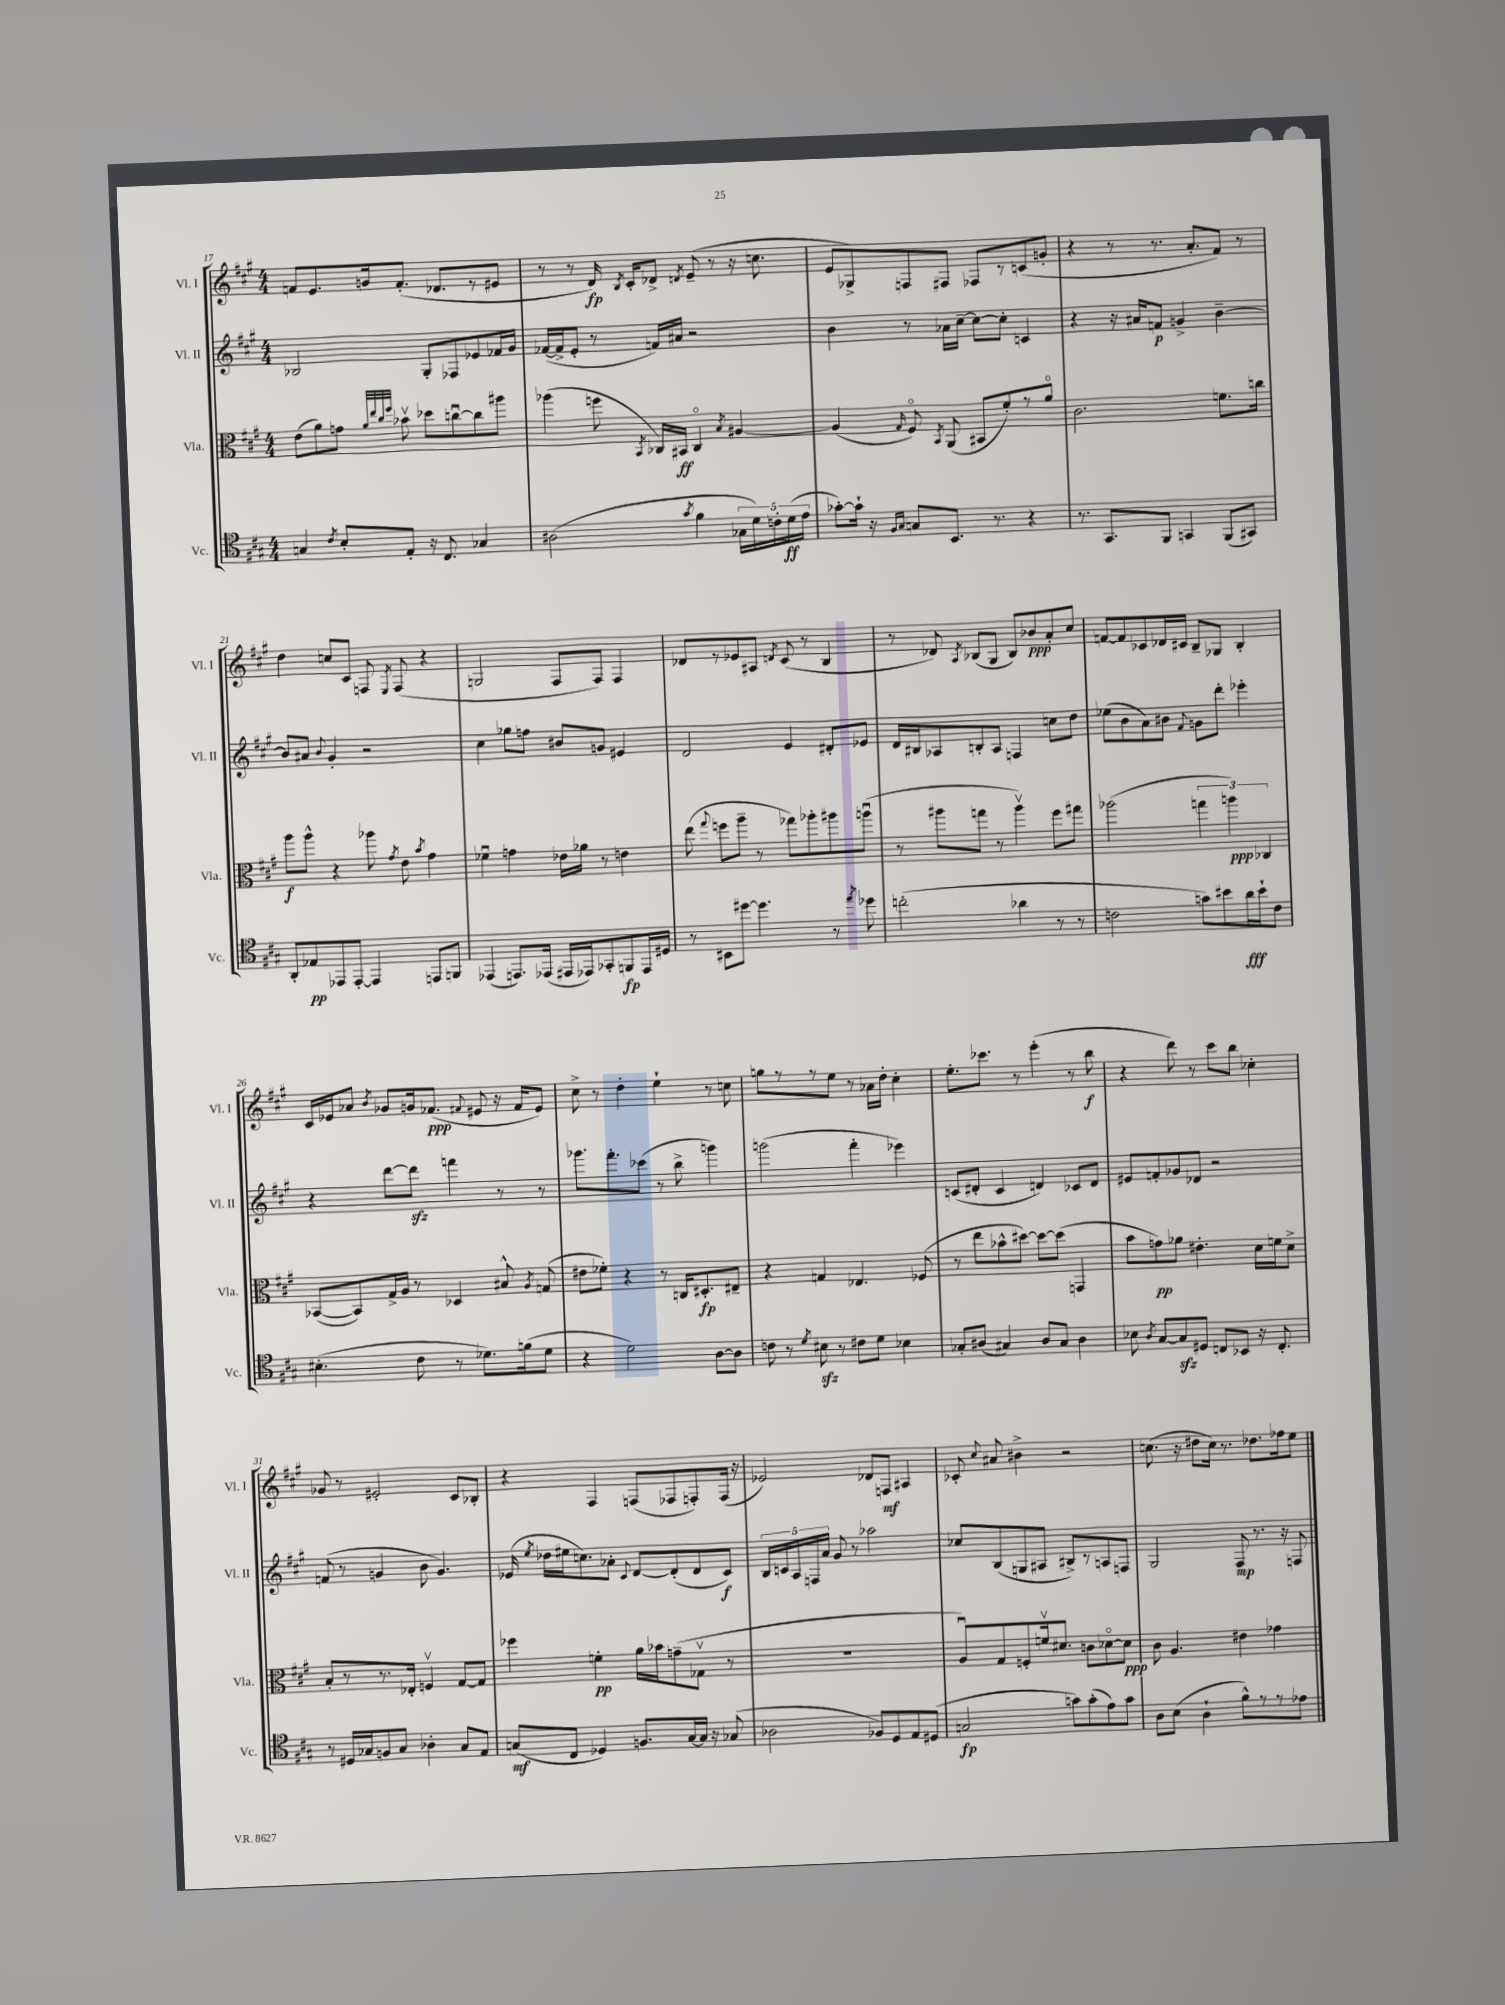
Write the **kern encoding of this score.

**kern	**kern	**kern	**kern
*staff4	*staff3	*staff2	*staff1
*clefC4	*clefC3	*clefG2	*clefG2
*k[f#c#g#]	*k[f#c#g#]	*k[f#c#g#]	*k[f#c#g#]
*M4/4	*M4/4	*M4/4	*M4/4
4G	(8e	2B-	8f
.	8a)	.	8.e
8qc#	.	.	.
8B'	8g	.	.
.	.	.	16g
.	32qqa	.	.
.	32qqee	.	.
.	32qqcc#	.	.
.	32qqff#	.	.
8E'	8b-v	.	(8.f'
16r	8dd-	8G#'	.
8.C#	.	.	8.d-
.	[8ccu	8F-	.
4G-	8cc]	8e-	8r
.	8aa#	16f-	8e#
.	.	16g#	.
=	=	=	=
(2A#	(4aa-	([16f-	8r
.	.	16f-^]	.
.	.	8e'	8r
.	8ff	8r	16d)
.	.	.	8qB
.	.	.	16c#'
.	8qBB	.	.
.	16C-)	16f)	8d-^
.	16BB#	16a#	.
8qg#	.	.	8qd
4f#	4C-o	2r	(8e~
.	.	.	8r
.	8qB	.	.
20G-	[4A#	.	16r
20d)	.	.	.
.	.	.	8.cc
20c'	.	.	.
(20d	.	.	.
20e	.	.	.
=	=	=	=
[8g-')	(4A#]	4b	8e
16g-`]	.	.	8G-^)
16r	.	.	.
16qqF#	.	.	.
16qqG#	16qqG#	.	.
8G	8F#o)	8r	8F
.	8qBB	.	.
8.BB	(8AA	16a-	8F#
.	.	[16cc#~	.
.	8BB#	8cc#_	8F-
8.r	.	.	.
.	8f#')	8cc#']	8r
4r	8r	4c	(8c
.	8ao	.	8g'
=	=	=	=
8.r	2.c#	4r	4r
8.GG#	.	.	.
.	.	16r	8r
.	.	16a#	.
8FF#	.	8f	8.r
4GG	.	4g^	.
.	.	.	8.a'
(8FF#	8.f	[4b~	8f#)
8GG#)	.	.	8r
.	16cc	.	.
=	=	=	=
8AA'	8aa	8b]	4dd
8E-	8aa^^	8a#	.
.	.	8qqb	.
8EE-	4r	4g#'	8cc
[8EE-'	.	.	8c#
4EE-]	8aa-	2r	8F
.	8qg#	.	8qE
.	8e	.	(8F
.	8qb	.	.
8EE	4g#	.	4r
8FF	.	.	.
=	=	=	=
(4EE-	4f-u	4cc#	2G
8.EE)	4g	8gg-	.
.	.	8ff	.
(16EE-	.	.	.
16EE#	16e-	8b#	8F#
16EE-)	16a-	.	.
8GG-'	8r	8g	8F#)
8FF	4e	4e#	4F#
16EE-	.	.	.
16D#	.	.	.
=	=	=	=
8r	(8ee	2d	8d-
.	8qqgg#	.	.
8BB#	8ff	.	8r
[8dd#	8aa~	.	8e-
4.dd#]	8r	.	8A#
.	.	.	8qd
.	8gg-)	4e	(8c#
.	8aa-'	.	8r
8r	8aa#	8d#'	4B
8qee	.	.	.
8dd-	(8aau	8e-	.
=	=	=	=
(2cc'	8r	16d	8r
.	.	16B#	.
.	8aa#	8A-	8d-)
.	.	.	8qA
.	8gg	8B'	(8B-
.	8r	8A-	8G#
4a-	4aa#v)	4F	8B-)
.	.	.	8b-
8r	8ff#	8cc	8a'
8r	8gg#	8dd	8cc#
=	=	=	=
2c	(2aa-	(8ee-	[8f
.	.	8b	8f]
.	.	8a)	8c-
.	.	8b#	16d-
.	.	.	16c#
.	.	8qqf#	.
8g)	6gg	8g	8B~
8b#	.	8ddd'	8G-
.	6aa)	.	.
16a	.	4eee-'	4B'
16b#`	.	.	.
.	6C-	.	.
8c	.	.	.
=	=	=	=
(4.B#'	([8BB-	4r	16c#
.	.	.	16e-
.	8BB-])	.	8a-
.	.	.	8qb
.	16G#^	[8ddd	8g-
.	16A	.	.
8c#	8r	8ddd]	16g
.	.	.	(8.f-
8r	4D-	4fff	.
.	.	.	8qqf#
8.d-)	.	.	8e#
.	8B#^^	8r	16r
(16f	.	.	16f#
.	8qA	.	.
8d-	(8G	8r	8e#)
=	=	=	=
4r	8e#	8.ggg-	8cc#^
.	8f-')	.	8r
.	.	8.fff#'	.
2d)	4r	.	4dd'
.	.	(8ccc-	.
.	8r	8r	4ee`
.	16C	8bb^	.
.	8.D#'	.	.
[8A	.	4ggg)	8r
8A]	8E#~	.	8cc
=	=	=	=
8c	4r	(2ggg	8gg
8r	.	.	8r
8qd	.	.	.
8B#	4G	.	8r
8r	.	.	8ee
8c#	4.E-	4fff#'	8r
8d	.	.	16a-
.	.	.	16dd'
4B-	.	4eee-)	4cc#'
.	(8F-	.	.
=	=	=	=
8G-'	8r	(8c	8.ee'
(8A#	8ee	8d#'	.
.	.	.	8.ccc-
4G#)	8b-^^	4c	.
.	[8dd#)	.	8r
8A#	8dd#_	4d)	(4eee'
8G#	(8dd#]	.	.
4A#	4GG	8c-	8r
.	.	8d	8bb
=	=	=	=
8B-	8b	8e#	4r
8qA	.	.	.
[8G#	8g)	8f'	.
8G#]	8a-	8g-	8ddd)
8D#	4.e#'	8d-	8r
8C	.	2r	8ccc#
8BB-	.	.	8bb
16r	16d	.	4cc-'
8.C'	16f	.	.
.	8d^	.	.
=	=	=	=
8r	8B'	(8f	8g-
16D#	8r	8r	8r
16G-	.	.	.
8F	8.r	4g	2e#'
8G-	.	.	.
.	16E-'	.	.
4A-'	4Fv	8b	.
.	.	4.g)	.
8G-	[8G#	.	8c#
8E	8G#]	.	8B-'
=	=	=	=
(8G	4ff-	(16e-	4r
.	.	8qee	.
.	.	16dd-	.
8C#	.	16ee#	.
.	.	8.cc)	.
4D-)	4f'	.	4F#
.	.	8a-'	.
.	.	8qqc#	.
8.F	16a	[8d	(8F
.	16b-	.	.
.	(8g~	(8d']	8F-
[16G	.	.	.
16G]	8G-v	8d	8F')
16r	.	.	.
(8G-	8r	8c#)	(16F
.	.	.	16r
=	=	=	=
2A-	1r	20B	2e-)
.	.	20c	.
.	.	20A	.
.	.	20F	.
.	.	20a	.
.	.	8g#	.
.	.	8r	.
8F-)	.	2aa-	8d-
8D	.	.	8F
8E	.	.	4A#
(8D#	.	.	.
=	=	=	=
2G	8Au)	8cc-	8c-'
.	.	.	8qqcc#
.	8G#	(8B	8a#
.	8F'	8G	4b#^
.	16fv	8A#	.
.	8.d#	.	.
8g)	.	8B#^)	2r
(8g'	8c	8r	.
8e)	[8d-o	8A	.
8g	8d-]	8F	.
=	=	=	=
8A	8c#	2G#	(8.cc
(8B	4.A	.	.
.	.	.	16r
4A`	.	.	8dd#
.	.	.	16cc)
.	.	.	8.r
8f#^^)	4e#	8F#	.
8r	.	8.r	8.dd-
8r	4g-	.	.
.	.	16r	16ff-
8e-	.	8F	8ee
==	==	==	==
*-	*-	*-	*-
